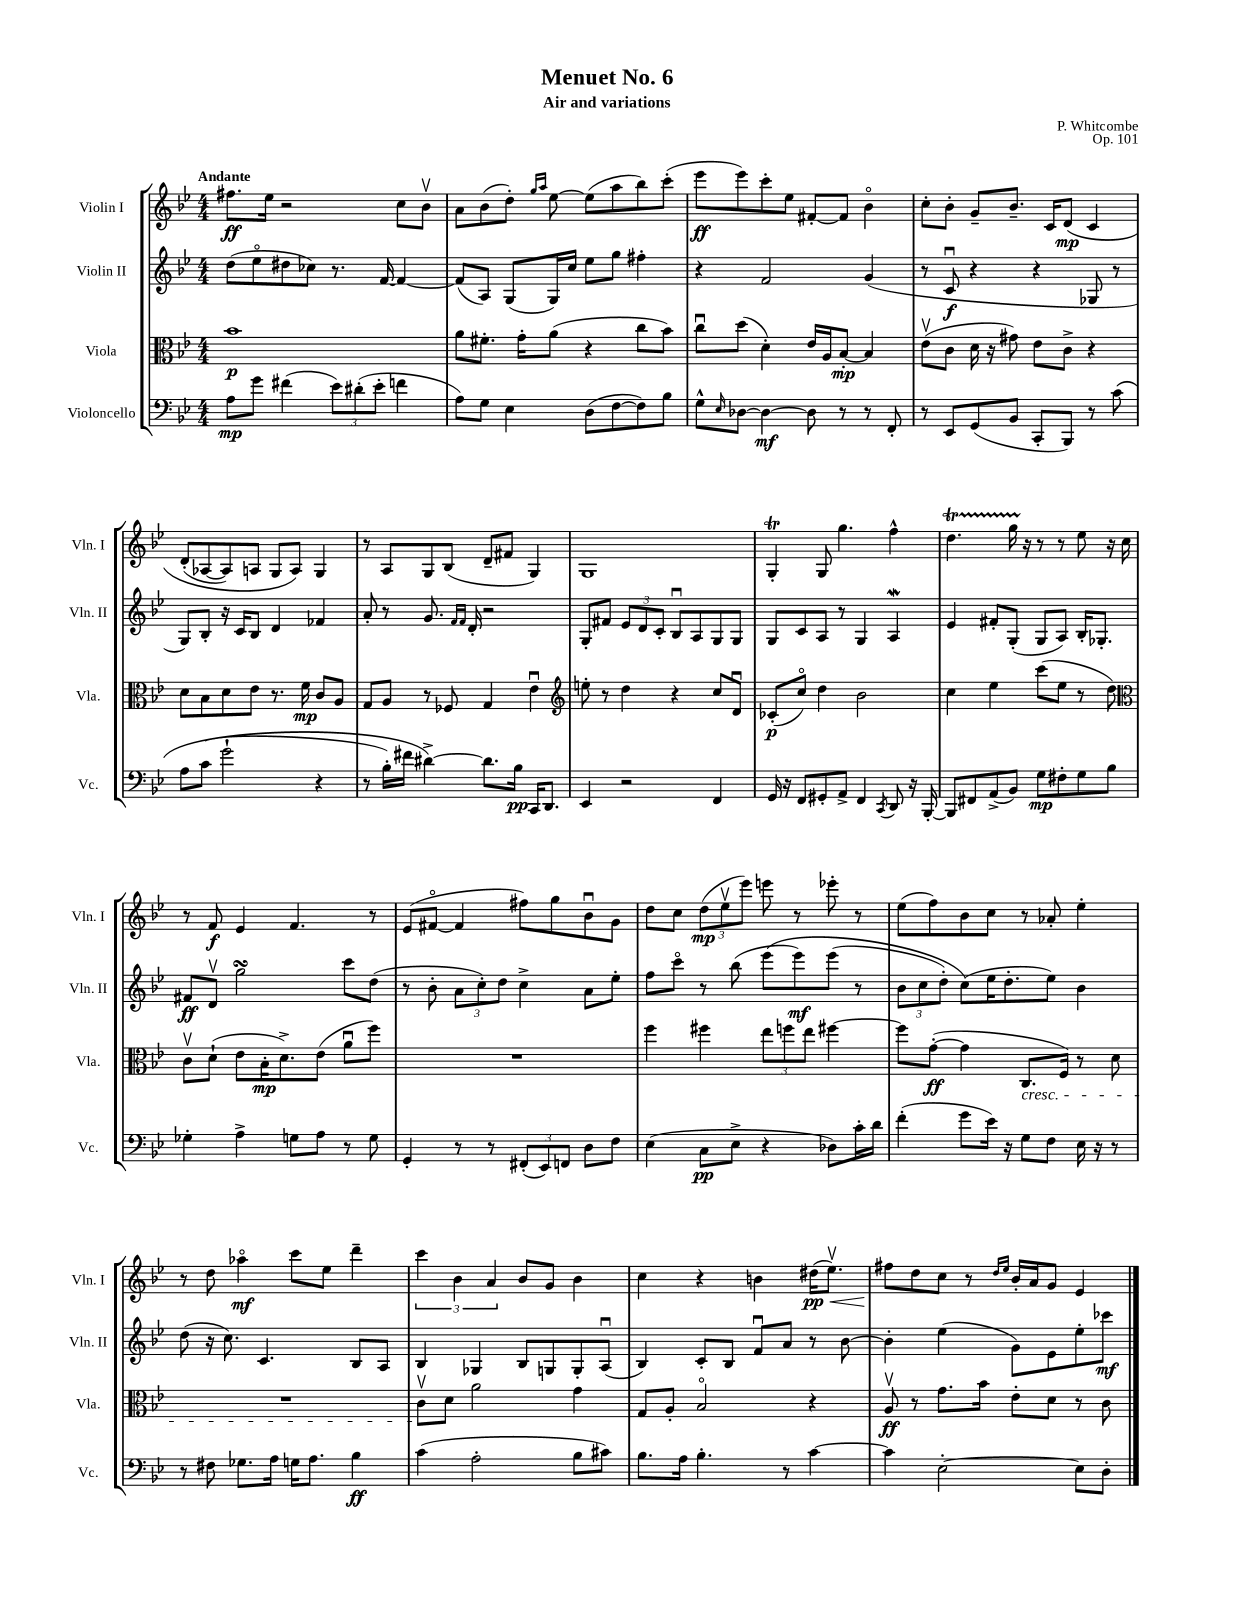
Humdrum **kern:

**kern	**kern	**kern	**kern
*staff4	*staff3	*staff2	*staff1
*clefF4	*clefC3	*clefG2	*clefG2
*k[b-e-]	*k[b-e-]	*k[b-e-]	*k[b-e-]
*M4/4	*M4/4	*M4/4	*M4/4
8A	1b-	(8dd	8.ff#
8g	.	8ee-o	.
.	.	.	16ee-
(4f#	.	8dd#	2r
.	.	8cc-)	.
12e-)	.	8.r	.
(12d#'	.	.	.
12e-'	.	.	.
.	.	[16f	.
4f	.	4f_	8cc
.	.	.	8b-v
=	=	=	=
8A)	8a	(8f]	8a
8G	8.f#'	8A)	(8b-
4E-	.	(8G	8dd')
.	16g'	.	.
.	.	.	16qqgg
.	.	.	16qqaa
.	(8a	16G)	[8ee-
.	.	16cc	.
(8D	4r	8ee-	(8ee-]
[8F	.	8gg	8aa
8F])	8cc	4ff#'	8bb-)
8B-	8b-)	.	(8ccc'
=	=	=	=
8G^^	8ccu	4r	8eee-
16qqE-	.	.	.
[8D-	(8dd	.	8eee-)
4D-_	4d')	2f	8ccc'
.	.	.	8ee-
8D-]	16e-	.	[8f#'
.	16A	.	.
8r	[8B-'	.	8f#]
8r	4B-]	(4g	4b-o
8FF'	.	.	.
=	=	=	=
8r	(8e-v	8r	8cc'
8EE-	8c	8cu	8b-'
(8GG	16d	4r	8g~
.	16r	.	.
8BB-	8g#)	.	8.b-~
8CC'	8e-	4r	.
.	.	.	16c
8BBB-)	8c^	.	&(8d
8r	4r	8G-	4c
&(8c	.	8r	.
=	=	=	=
8A	8d	8G)	(8d'
(8c	8B-	8B-'	[8A-
2g`	8d	16r	8A-])
.	.	16c	.
.	8e-	8B-	8A
.	8.r	4d	8G
.	.	.	8A&)
.	16f	.	.
4r	8c	4f-	4G
.	8A	.	.
=	=	=	=
8r	8G	8a'	8r
16B-')	8A	8r	8A
16f#	.	.	.
[4d#^&)	8r	8.g	8G
.	8F-	.	(8B-
.	.	16qqf	.
.	.	16qqf	.
.	.	16d'	.
8.d#]	4G	2r	8d~
.	.	.	8f#
16B-	.	.	.
16CC	4e-u	.	4G)
8.DD	.	.	.
=	=	=	=
*	*clefG2	*	*
4EE-	8ee'	8G'	1G
.	8r	8f#	.
2r	4dd	12e-	.
.	.	12d	.
.	.	12c'	.
.	4r	8B-u	.
.	.	8A	.
4FF	8cc	8G	.
.	8du	8G	.
=	=	=	=
16GG	(8c-'	8G	4G'
16r	.	.	.
8FF	8cco)	8c	.
8GG#'	4dd	8A	8G
8AA^	.	8r	4.gg
4FF	2b-	4G	.
8qCC	.	.	.
8DD	.	4A	4ff^^
16r	.	.	.
[16BBB-'	.	.	.
=	=	=	=
8BBB-]	4cc	4e-	4.dd
8FF#	.	.	.
(8AA^	4ee-	8f#'	.
8BB-)	.	(8G'	16gg
.	.	.	16r
8G	(8ccc	8G	8r
8F#'	8ee-	8A)	8r
8G	8r	16B-'	8ee-
.	.	8.G-'	.
8B-	8dd)	.	16r
.	.	.	16cc
=	=	=	=
*	*clefC3	*	*
4G-'	8cv	8f#	8r
.	(8d`	8dv	8f
4A^	8e-	2gg	4e-
.	16B-'	.	.
.	8.d^)	.	.
8G	.	.	4.f
8A	(8e-	.	.
8r	8au	8ccc	.
8G	8ff)	(8dd	8r
=	=	=	=
4GG'	1r	8r	(8e-
.	.	8b-'	[8f#o
8r	.	12a	4f#]
.	.	12cc')	.
8r	.	.	.
.	.	12dd	.
(12FF#'	.	4cc^	8ff#)
12EE-)	.	.	.
.	.	.	8gg
12FF	.	.	.
8D	.	8a	8b-u
8F	.	8ee-'	8g
=	=	=	=
(4E-	4ff	8ff	8dd
.	.	8ccco	8cc
8C	4ff#	8r	(12dd
.	.	.	12ee-v
8E-^	.	(8bb-	.
.	.	.	12eee-)
4r	12ee-	&(8eee-	8eee
.	12ff	.	.
.	.	8eee-)	8r
.	12ee-	.	.
8D-)	[4ff#	(8eee-	8eee-'
16c'	.	8r	8r
16d	.	.	.
=	=	=	=
(4f'	8ff#]	12b-	(8ee-
.	.	12cc	.
.	([8g'	.	8ff)
.	.	12dd')	.
8g	4g]	(8cc&)	8b-
16e-)	.	16ee-	8cc
16r	.	8.dd'	.
8G	8.C	.	8r
8F	.	8ee-)	8a-'
.	16F)	.	.
16E-	8r	4b-	4ee-'
16r	.	.	.
8r	8d	.	.
=	=	=	=
8r	1r	(8dd	8r
8F#	.	16r	8dd
.	.	8.cc)	.
8.G-	.	.	4aa-o
.	.	4.c	.
16A	.	.	.
16G	.	.	8ccc
8.A	.	.	.
.	.	.	8ee-
4B-	.	8B-	4ddd~
.	.	8A	.
=	=	=	=
(4c	8cv	4B-	6ccc
.	8d	.	.
.	.	.	6b-
2A'	2a	4G-	.
.	.	.	6a
.	.	8B-	8b-
.	.	8G	8g
8B-	4g	8G'	4b-
8c#)	.	(8Au	.
=	=	=	=
8.B-	8G	4B-)	4cc
.	8A'	.	.
16A	.	.	.
4.B-'	2B-o	8c'	4r
.	.	8B-	.
.	.	8fu	4b
8r	.	8a	.
[4c	4r	8r	(16dd#
.	.	.	8.ee-v)
.	.	[8b-	.
=	=	=	=
4c]	8Av	4b-']	8ff#
.	8r	.	8dd
[2E-'	8.g	(4ee-	8cc
.	.	.	8r
.	16b-	.	.
.	.	.	16qqdd
.	.	.	16qqee-
.	8e-'	8g)	16b-'
.	.	.	16a
.	8d	8e-	8g
8E-]	8r	8ee-'	4e-
8D'	8c	8ccc-	.
==	==	==	==
*-	*-	*-	*-
